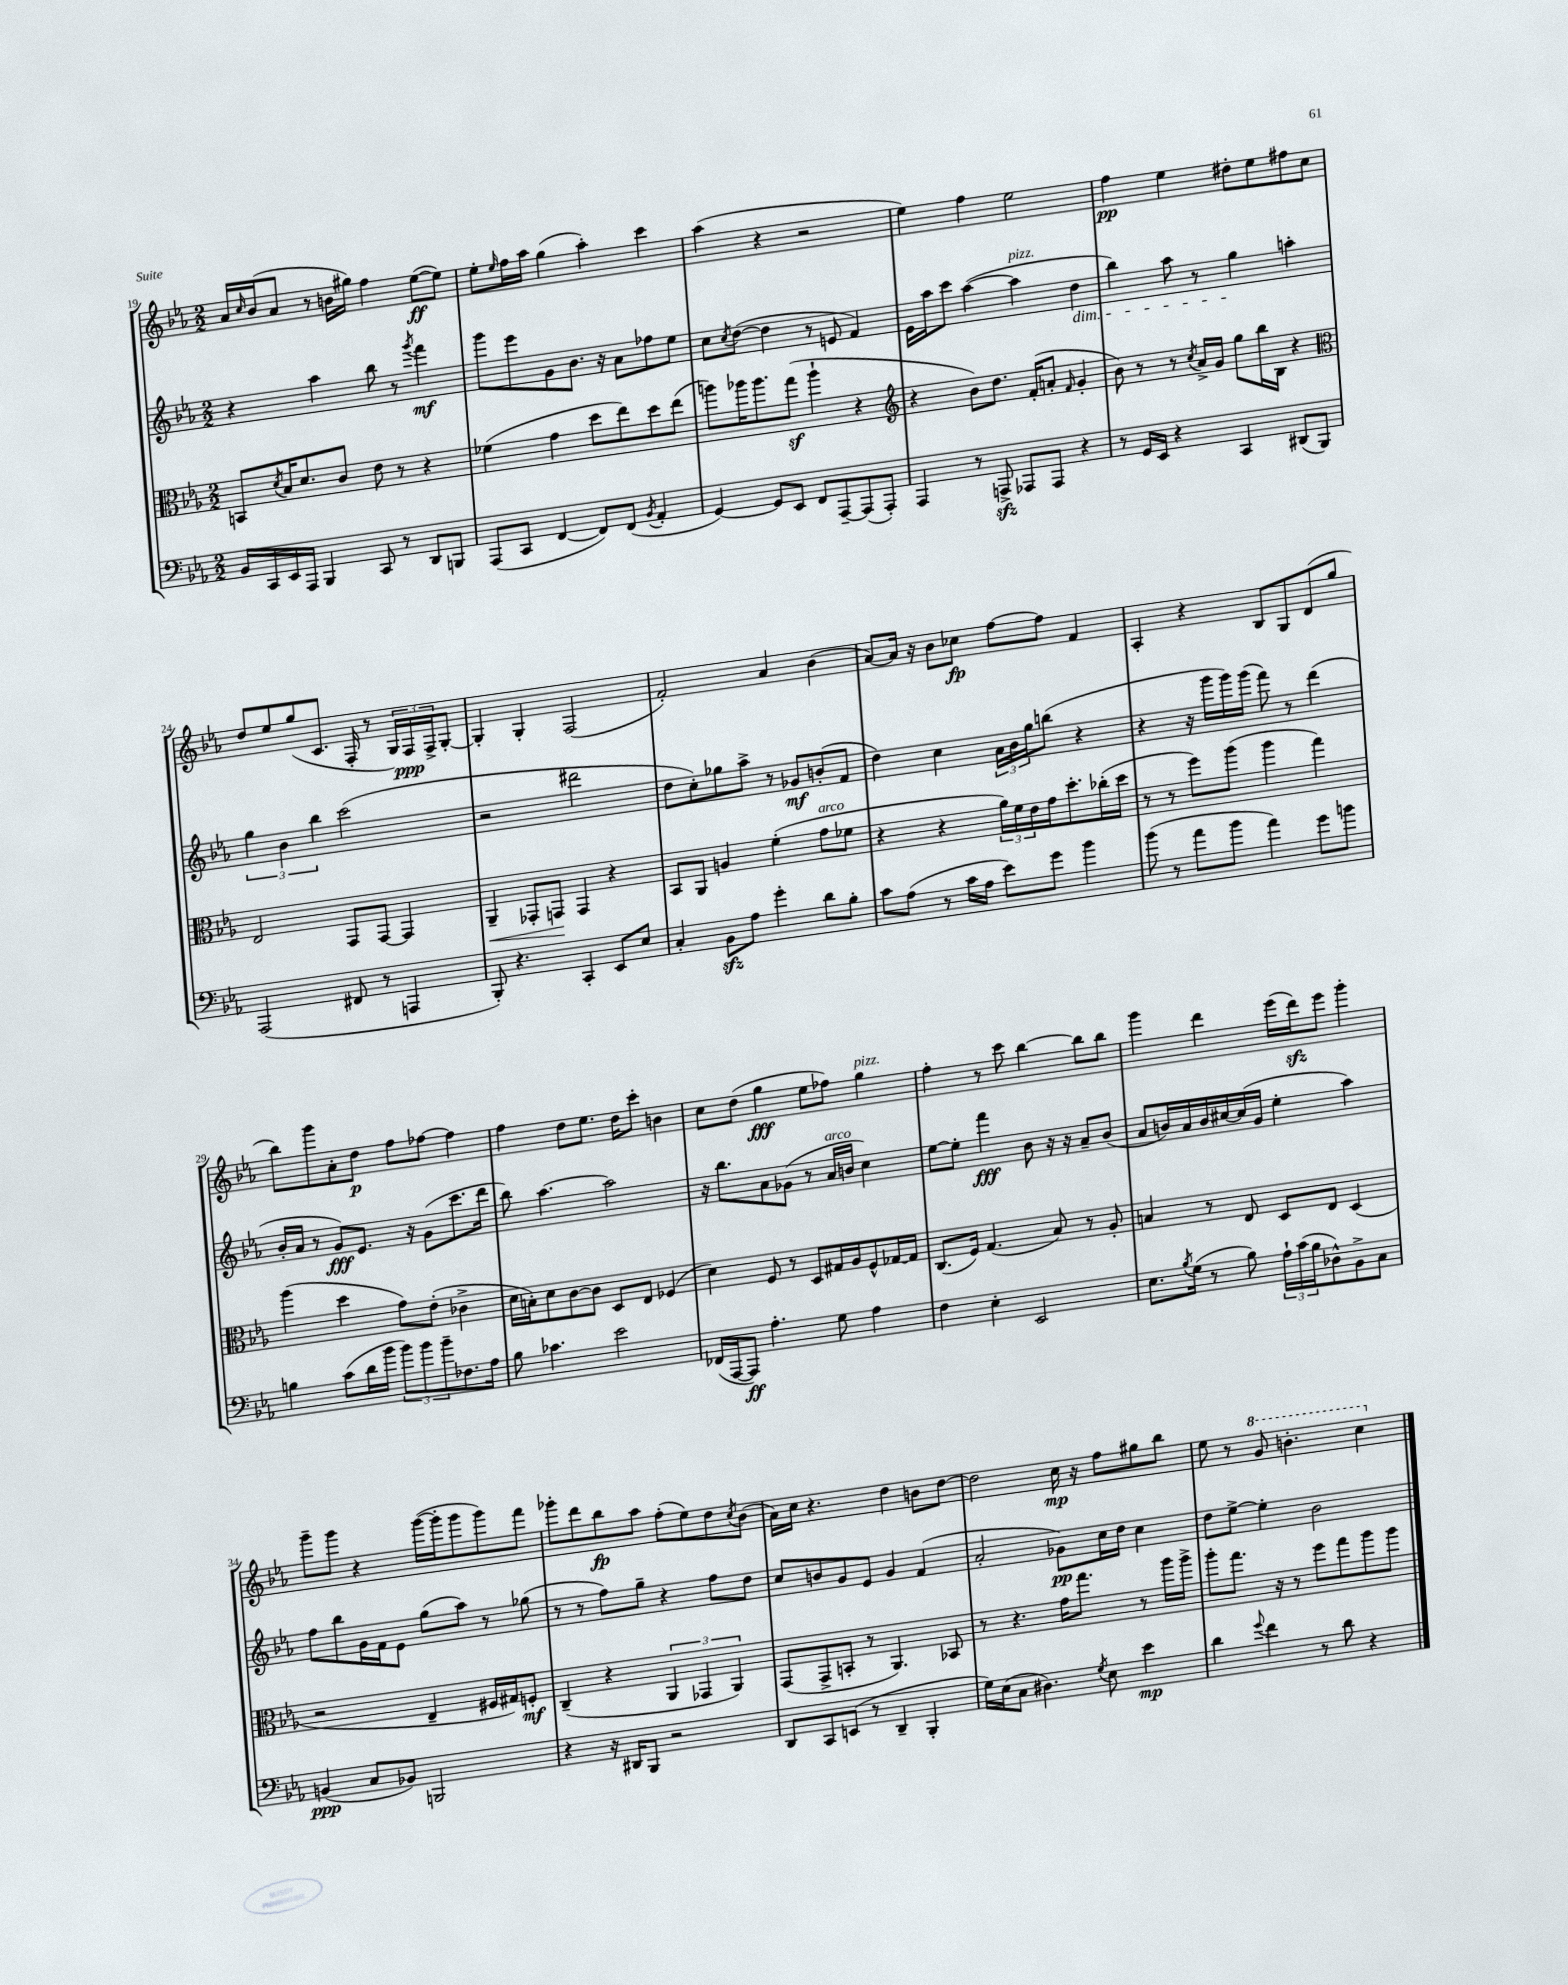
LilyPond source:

<<
\new StaffGroup <<
\new Staff = "s0" {
    \clef treble \key ees \major \numericTimeSignature \time 2/2
    aes'16 \grace { c''16 } bes'16( aes'8 r8 b'16 gis''16) f''4 ees''8~\ff( ees''8) |
    ees''8-. \grace { ees''16 } f''16 aes''16 g''4( aes''4-.) c'''4 |
    aes''4( r4 r2 |
    ees''4) f''4 ees''2 |
    f''4\pp ees''4 dis''8-. ees''8 fis''8 c''8 |
    d''8 ees''8 g''8( c'8. f16-. r8 \tuplet 3/2 { g16) f16\ppp f16-> } g8~-. |
    g4-. g4-. f2( |
    f'2-.) aes'4 bes'4( |
    aes'8~) aes'16 r16 bes'8 ces''8\fp f''8~ f''8 f'4 |
    aes4-. r4 bes8 g8 d'8( g''8 |
    bes''8) g'''8 aes'8-. d''8\p f''8 fes''8~ fes''4 |
    f''4 d''8 ees''8. d''16 c'''8-. b'4 |
    c''8 d''8( g''4\fff ees''8 fes''8) g''4^\markup { \italic "pizz." } |
    f''4-. r8 c'''8 bes''4~ bes''8 bes''8 |
    g'''4 d'''4 ees'''16( d'''16\sfz) ees'''8 g'''4-. |
    g'''8-- g'''8 r4 g'''16~( g'''16-. g'''8 g'''8) f'''8 |
    ges'''8-. d'''8 bes''8\fp aes''8 f''8-.( ees''8) d''8 \acciaccatura { c''8 } bes'8( |
    aes'16) c''16 r4. d''4 b'8 d''8~ |
    d''2 c''16\mp r16 f''8 gis''8 bes''8 |
    ees''8 r8 \ottava #1 g''8 b''4.-. c'''4 \ottava #0 \bar "|." |
}
\new Staff = "s1" {
    \clef treble \key ees \major \numericTimeSignature \time 2/2
    r4 aes''4 bes''8 r8 \acciaccatura { g'''8 } f'''4\mf |
    g'''8 ees'''8 g'8 bes'8. r16 aes'8 fes''8 ees''8 |
    c''8 \acciaccatura { c''8 } d''8~( d''4 r8 e'8 f'4) |
    ees'16 aes''16 c'''8 aes''4~( aes''4^\markup { \italic "pizz." } d''4\dim |
    bes''4) aes''8 r8 g''4\! a''4-. |
    \tuplet 3/2 { g''4 bes'4 bes''4 } c'''2( |
    r2 dis'''2 |
    d''8 c''8-.) ges''8 aes''8-> r8 ges'8\mf b'8-.( f'8 |
    d''4) c''4 \tuplet 3/2 { aes'16 bes'16 g''16 } b''8( r4 |
    r4 r16 g'''16 g'''16) g'''16( f'''8) r8 d'''4( |
    bes'16-. aes'16 r8 g'8\fff) ees'8. r16 g'8( c'''8. d'''16 |
    bes''8) aes''4.~ aes''2 |
    r16 bes''8. aes'8 ges'8( r8 aes'16^\markup { \italic "arco" } b'16 c''4) |
    ees''8~ ees''8-. f'''4\fff bes'8 r16 r16 aes'8-- bes'8( |
    aes'8 b'16) aes'16 b'16 cis''16~ cis''16( g'16 ees''4-. aes''4) |
    f''8 bes''8 g'16 f'16 ees'8 g''8( aes''8) r8 ges''8( |
    r8 r8 f''8) g''8-- r4 f''8 d''8 |
    c''8 b'8 g'8 ees'8 g'4 f'4( |
    aes'2-. ges'8\pp) c''16 d''16 c''4 |
    d''8 ees''8~-> ees''4-. bes'2 \bar "|." |
}
\new Staff = "s2" {
    \clef alto \key ees \major \numericTimeSignature \time 2/2
    b,8 \acciaccatura { d'8 } bes16 d'8. c'8 ees'8 r8 r4 |
    fes'4( g'4 d''8 ees''8) d''8 ees''8( |
    a''8) aes''16 aes''8. g''8\sf( aes''4-! r4 |
    \clef treble r4 bes'8) d''8. f'16-.( a'8-. \grace { f'16 } g'4-. |
    bes'8) r8 r8 \acciaccatura { c''8 } aes'16-> g'16 g''8 bes''16 bes16 r4 |
    \clef alto ees2 g,8 g,8~ g,4 |
    aes,4--\< ges,8-. g,8\! g,4 r4 |
    bes,8 aes,8 a4 f'4-.( g'8^\markup { \italic "arco" } fes'8 |
    r4 r4 \tuplet 3/2 { aes'16) f'16 ees'16 } g'16 d''8.-. ces''16-.( d''16 |
    r8 r8 f''8) aes''8( aes''4 g''4) |
    aes''4( d''4 g'8) ees'8-.( ces'4-> |
    d'16 b16-.) d'8 c'8~ c'8 d8 ees8 fes4( |
    d'4) f8 r8 d8 gis16 aes16 f8-^ ges16~ ges16 |
    c8.( f16) g4.( bes8) r8 aes8-. |
    b4 r8 ees8 d8 ees8 d4( |
    r2 ees4-- fis16 gis16) f8-.\mf |
    c4--( r4 \tuplet 3/2 { aes,4 ges,4 aes,4) } |
    g,8( g,8-> b,8-. r8 aes,4.) bes,8 |
    r8 r4. g'16 g''8. r8 aes''16 aes''16-> |
    aes''8-. g''8. r16 r8 f''8 g''8 aes''8 aes''8 \bar "|." |
}
\new Staff = "s3" {
    \clef bass \key ees \major \numericTimeSignature \time 2/2
    bes,16 c,16 ees,16 aes,,16 bes,,4 c,8 r8 d,8 b,,8 |
    aes,,8( c,8 f,4~ f,8) f,8( \acciaccatura { bes,8 } aes,4-. |
    g,4~) g,8 ees,8 f,8 aes,,8~-- aes,,8( aes,,8-.) |
    aes,,4 r8 a,,8->\sfz aes,,8 aes,,8 r4 |
    r8 g,16 ees,16 r4 c,4 dis,8( bes,,8) |
    aes,,2( fis,8 r8 a,,4 |
    bes,,8-.) r4. c,4-. ees,8 ees8 |
    c4-. bes,8\sfz aes8 g'4-. d'8 bes8-. |
    c'8 aes8( r8 c'16 aes16 ees'8) g'8 bes'4 |
    bes'8( r8 aes'8 bes'8 aes'4) g'8 b'8 |
    b4 c'8( d'16 bes'16 \tuplet 3/2 { bes'8) bes'8 bes'8-- } fes8. aes16 |
    bes8 ces'4. ees'2 |
    fes,16( aes,,16~ aes,,8\ff) aes4.-. g8 aes4 |
    f4 ees4-. ees,2 |
    ees8. \acciaccatura { bes8 } g16( r8 bes8) \tuplet 3/2 { aes16-! c'16( bes16 } des8-^) bes,8-> c8 |
    b,4\ppp( c8 bes,8) b,,2 |
    r4 r16 dis,16 bes,,8 r2 |
    d,8 c,8 e,8( r8 d,4-- bes,,4-. |
    g16) ees16( c8 dis4.) \acciaccatura { g8 } ees8 ees'4\mp |
    d'4 \appoggiatura { g'8 } f'4 r8 d'8 r4 \bar "|." |
}
>>
>>
\layout { \context { \Score currentBarNumber = #19 } }
